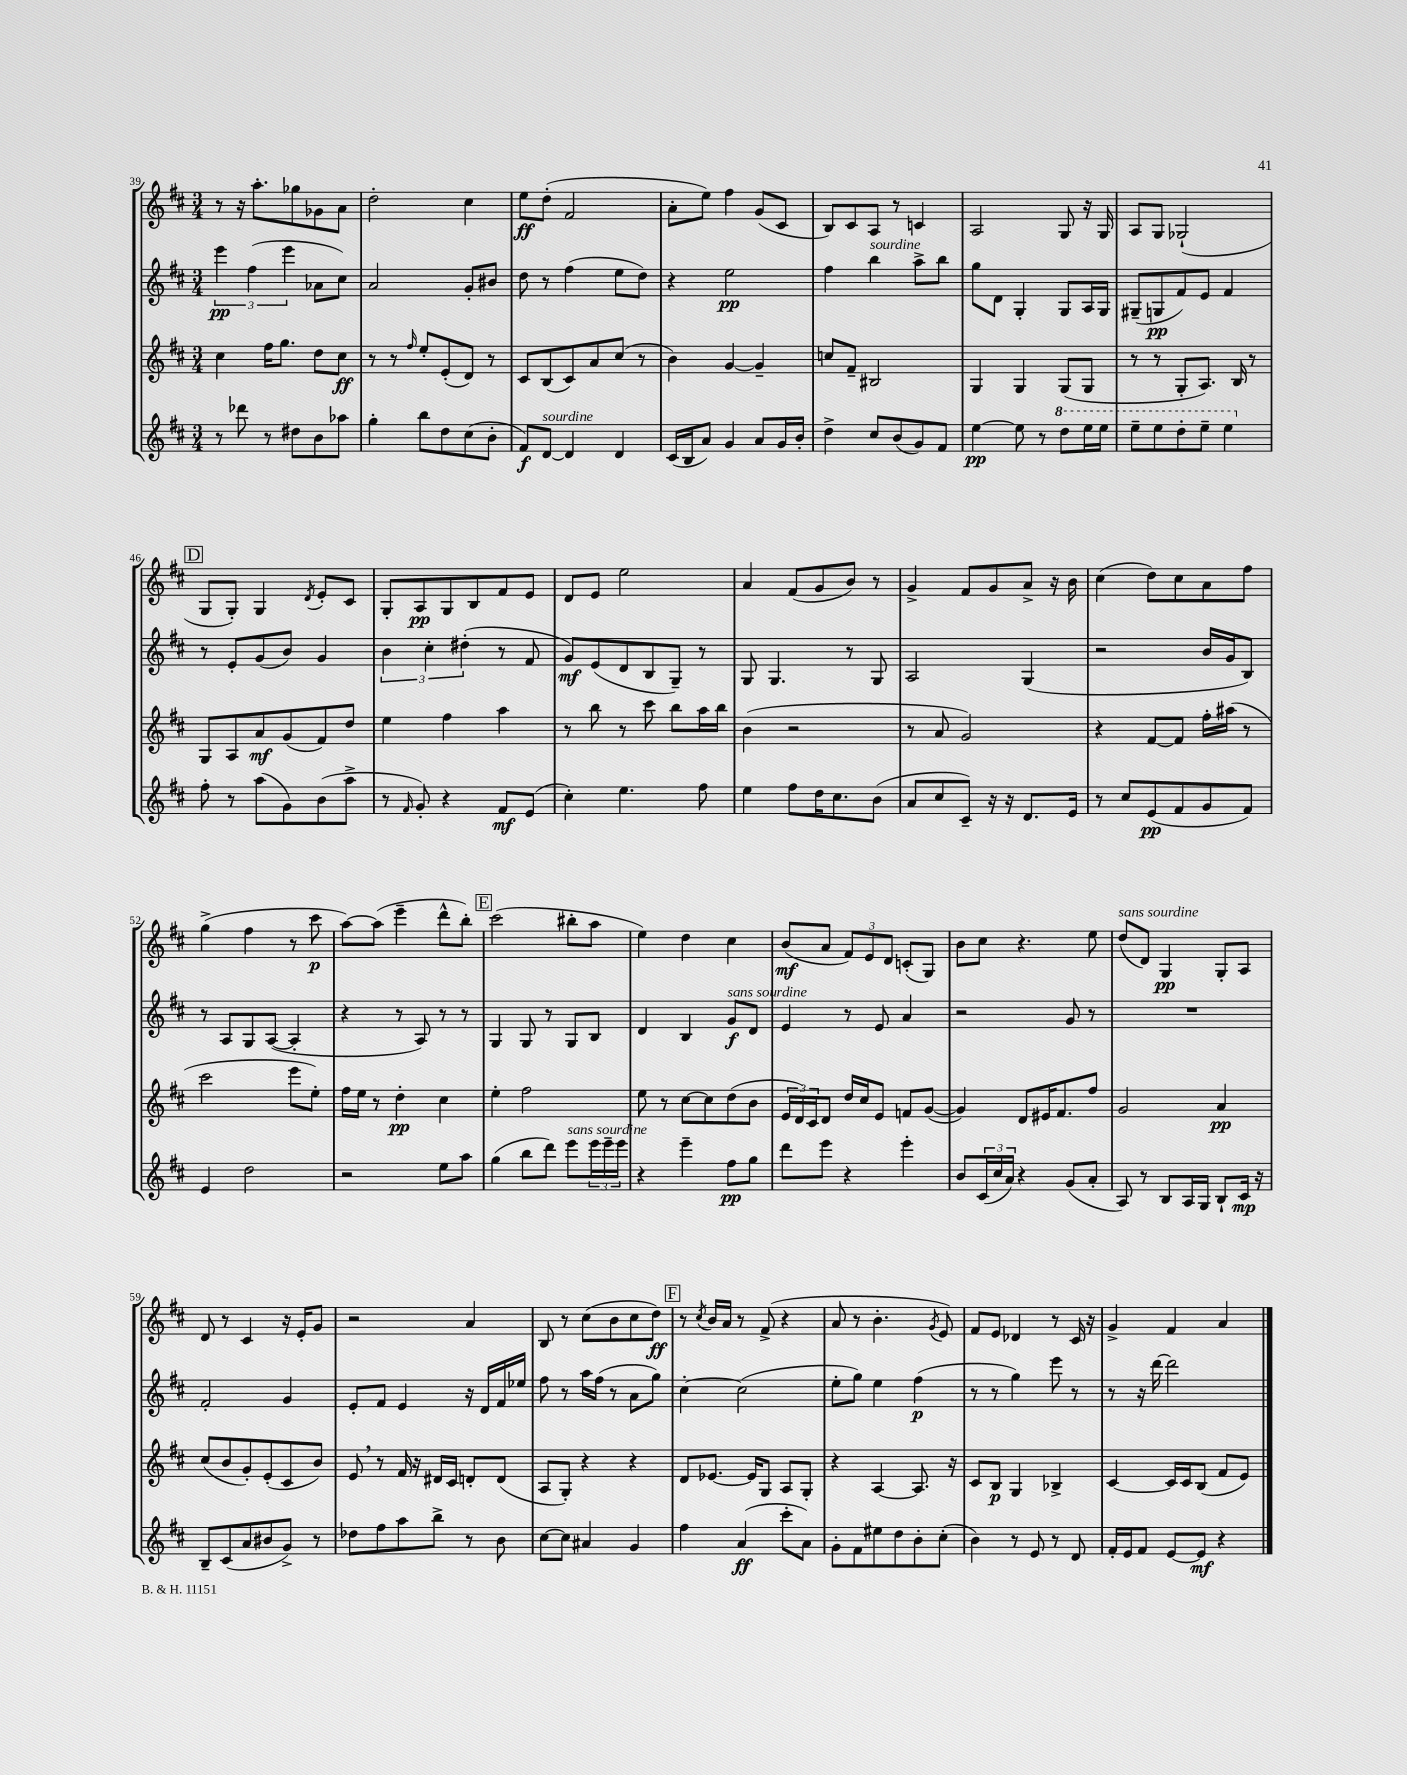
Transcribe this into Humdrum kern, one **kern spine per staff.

**kern	**kern	**kern	**kern
*staff4	*staff3	*staff2	*staff1
*clefG2	*clefG2	*clefG2	*clefG2
*k[f#c#]	*k[f#c#]	*k[f#c#]	*k[f#c#]
*M3/4	*M3/4	*M3/4	*M3/4
8r	4cc#	6eee	8r
8ddd-	.	.	16r
.	.	(6ff#	.
.	.	.	8.aa'
8r	16ff#	.	.
.	8.gg	.	.
.	.	6eee	.
8dd#	.	.	8gg-
8b	8dd	8a-	8g-
8aa-	8cc#	8cc#)	8a
=	=	=	=
4gg'	8r	2a	2dd'
.	8r	.	.
.	16qqff#	.	.
8bb	8ee'	.	.
8dd	(8e'	.	.
(8cc#	8d)	8g'	4cc#
8b'	8r	8b#	.
=	=	=	=
8f#)	8c#	8dd	8ee
[8d	(8B	8r	(8dd'
4d]	8c#)	(4ff#	2f#
.	8a	.	.
4d	(8cc#	8ee	.
.	8r	8dd)	.
=	=	=	=
(16c#	4b)	4r	8a'
16B	.	.	.
8a)	.	.	8ee)
4g	[4g	2ee	4ff#
8a	4g~]	.	(8g
16g	.	.	8c#
16b'	.	.	.
=	=	=	=
4dd^	8cc	4ff#	8B)
.	8f#~	.	8c#
8cc#	2B#	4bb	8A
(8b	.	.	8r
8g)	.	8aa^	4c
8f#	.	8bb	.
=	=	=	=
[4ee	4G	8gg	2A
.	.	8d	.
8ee]	4G	4G'	.
8r	.	.	.
8ddd	(8G	8G	8G
16eee	8G	16A	16r
16eee	.	16G	16G
=	=	=	=
8eee~	8r	(8G#~	8A
8eee	8r	8G	8G
8ddd'	8G'	8f#)	(2G-`
8eee~	8.A)	8e	.
4eee	.	4f#	.
.	16B	.	.
.	8r	.	.
=	=	=	=
8ff#'	8G	8r	8G
8r	8A	8e'	8G')
(8aa	8a	(8g	4G
8g)	(8g	8b)	.
.	.	.	8qd
(8b	8f#)	4g	8e'
8aa^	8dd	.	8c#
=	=	=	=
8r	4ee	6b	8G'
16qqf#	.	.	.
8g')	.	.	8A
.	.	6cc#'	.
4r	4ff#	.	8G
.	.	(6dd#'	.
.	.	.	8B
8f#	4aa	8r	8f#
(8e	.	8f#	8e
=	=	=	=
4cc#')	8r	8g)	8d
.	8bb	(8e	8e
4.ee	8r	8d	2ee
.	8ccc#	8B	.
.	8bb	8G~)	.
8ff#	16aa	8r	.
.	16bb	.	.
=	=	=	=
4ee	(4b	8G	4a
.	.	4.G	.
8ff#	2r	.	(8f#
16dd	.	.	8g
8.cc#	.	.	.
.	.	8r	8b)
(8b	.	8G	8r
=	=	=	=
8a	8r	2A	4g^
8cc#	8a	.	.
8c#~)	2g)	.	8f#
16r	.	.	8g
16r	.	.	.
8.d	.	(4G	8a^
.	.	.	16r
16e	.	.	16b
=	=	=	=
8r	4r	2r	(4cc#
8cc#	.	.	.
(8e	[8f#	.	8dd)
8f#	8f#]	.	8cc#
8g	16ff#'	16b	8a
.	(16aa#	16g	.
8f#)	8r	8B)	8ff#
=	=	=	=
4e	2ccc#	8r	(4gg^
.	.	8A	.
2dd	.	8G	4ff#
.	.	([8A	.
.	8eee	4A']	8r
.	8ee')	.	8ccc#
=	=	=	=
2r	16ff#	4r	[8aa)
.	16ee	.	.
.	8r	.	(8aa]
.	4dd'	8r	4eee~
.	.	8A)	.
8ee	4cc#	8r	8ddd^^
8aa	.	8r	8bb')
=	=	=	=
(4gg	4ee'	4G	(2ccc#
8bb	2ff#	8G	.
8ddd)	.	8r	.
8eee	.	8G	8bb#'
24eee	.	8B	8aa
24eee~	.	.	.
24eee	.	.	.
=	=	=	=
4r	8ee	4d	4ee)
.	8r	.	.
4eee~	[8cc#	4B	4dd
.	8cc#]	.	.
8ff#	(8dd	8g	4cc#
8gg	8b	8d	.
=	=	=	=
8ddd	24e	4e	(8b
.	24d)	.	.
.	24c#	.	.
8eee	8d	.	8a
4r	16dd	8r	12f#)
.	16cc#	.	.
.	.	.	12e
.	8e	8e	.
.	.	.	12d
4eee'	8f	4a	(8c'
.	([8g	.	8G)
=	=	=	=
8b	4g])	2r	8b
(24c#	.	.	8cc#
24cc#	.	.	.
24a)	.	.	.
4r	8d	.	4.r
.	16e#	.	.
.	8.f#	.	.
(8g	.	8g	.
8a'	8ff#	8r	8ee
=	=	=	=
8A)	2g	2.r	(8dd
8r	.	.	8d)
8B	.	.	4G
16A	.	.	.
16G	.	.	.
8B`	4a	.	8G'
16c#	.	.	8A
16r	.	.	.
=	=	=	=
8B~	(8cc#	2f#'	8d
(8c#	8b	.	8r
8a	8g')	.	4c#
8b#	(8e'	.	.
8g^)	8c#	4g	16r
.	.	.	16e'
8r	8b)	.	8g
=	=	=	=
8dd-	8e	8e'	2r
8ff#	8r	8f#	.
8aa	16f#	4e	.
.	16r	.	.
8bb^	16d#	.	.
.	16c#	.	.
8r	8d'	16r	4a
.	.	16d	.
8b	(8d	16f#	.
.	.	16ee-	.
=	=	=	=
[8cc#	8A	8ff#	8B
8cc#]	8G')	8r	8r
4a#	4r	16aa	(8cc#
.	.	(16ff#	.
.	.	8r	8b
4g	4r	8a	8cc#
.	.	8gg)	8dd)
=	=	=	=
4ff#	8d	[4cc#'	8r
.	.	.	8qcc#
.	[8.e-	.	16b
.	.	.	16a
(4a	.	(2cc#]	8r
.	16e-]	.	.
.	8G	.	(8f#^
8ccc#'	8A	.	4r
8a)	8G'	.	.
=	=	=	=
8g'	4r	8ee'	8a
8f#	.	8gg)	8r
8ee#	[4A	4ee	4.b'
8dd	.	.	.
8b'	8.A]	(4ff#	.
.	.	.	8qg
(8cc#'	.	.	8e)
.	16r	.	.
=	=	=	=
4b)	8c#	8r	8f#
.	8B	8r	8e
8r	4G	4gg)	4d-
8e	.	.	.
8r	4B-^	8eee	8r
8d	.	8r	16c#
.	.	.	16r
=	=	=	=
16f#'	[4c#	8r	4g^
16e	.	.	.
8f#	.	16r	.
.	.	[16ddd	.
[8e	16c#]	2ddd]	4f#
.	16c#	.	.
8e]	(8B	.	.
4r	8f#	.	4a
.	8e)	.	.
==	==	==	==
*-	*-	*-	*-
